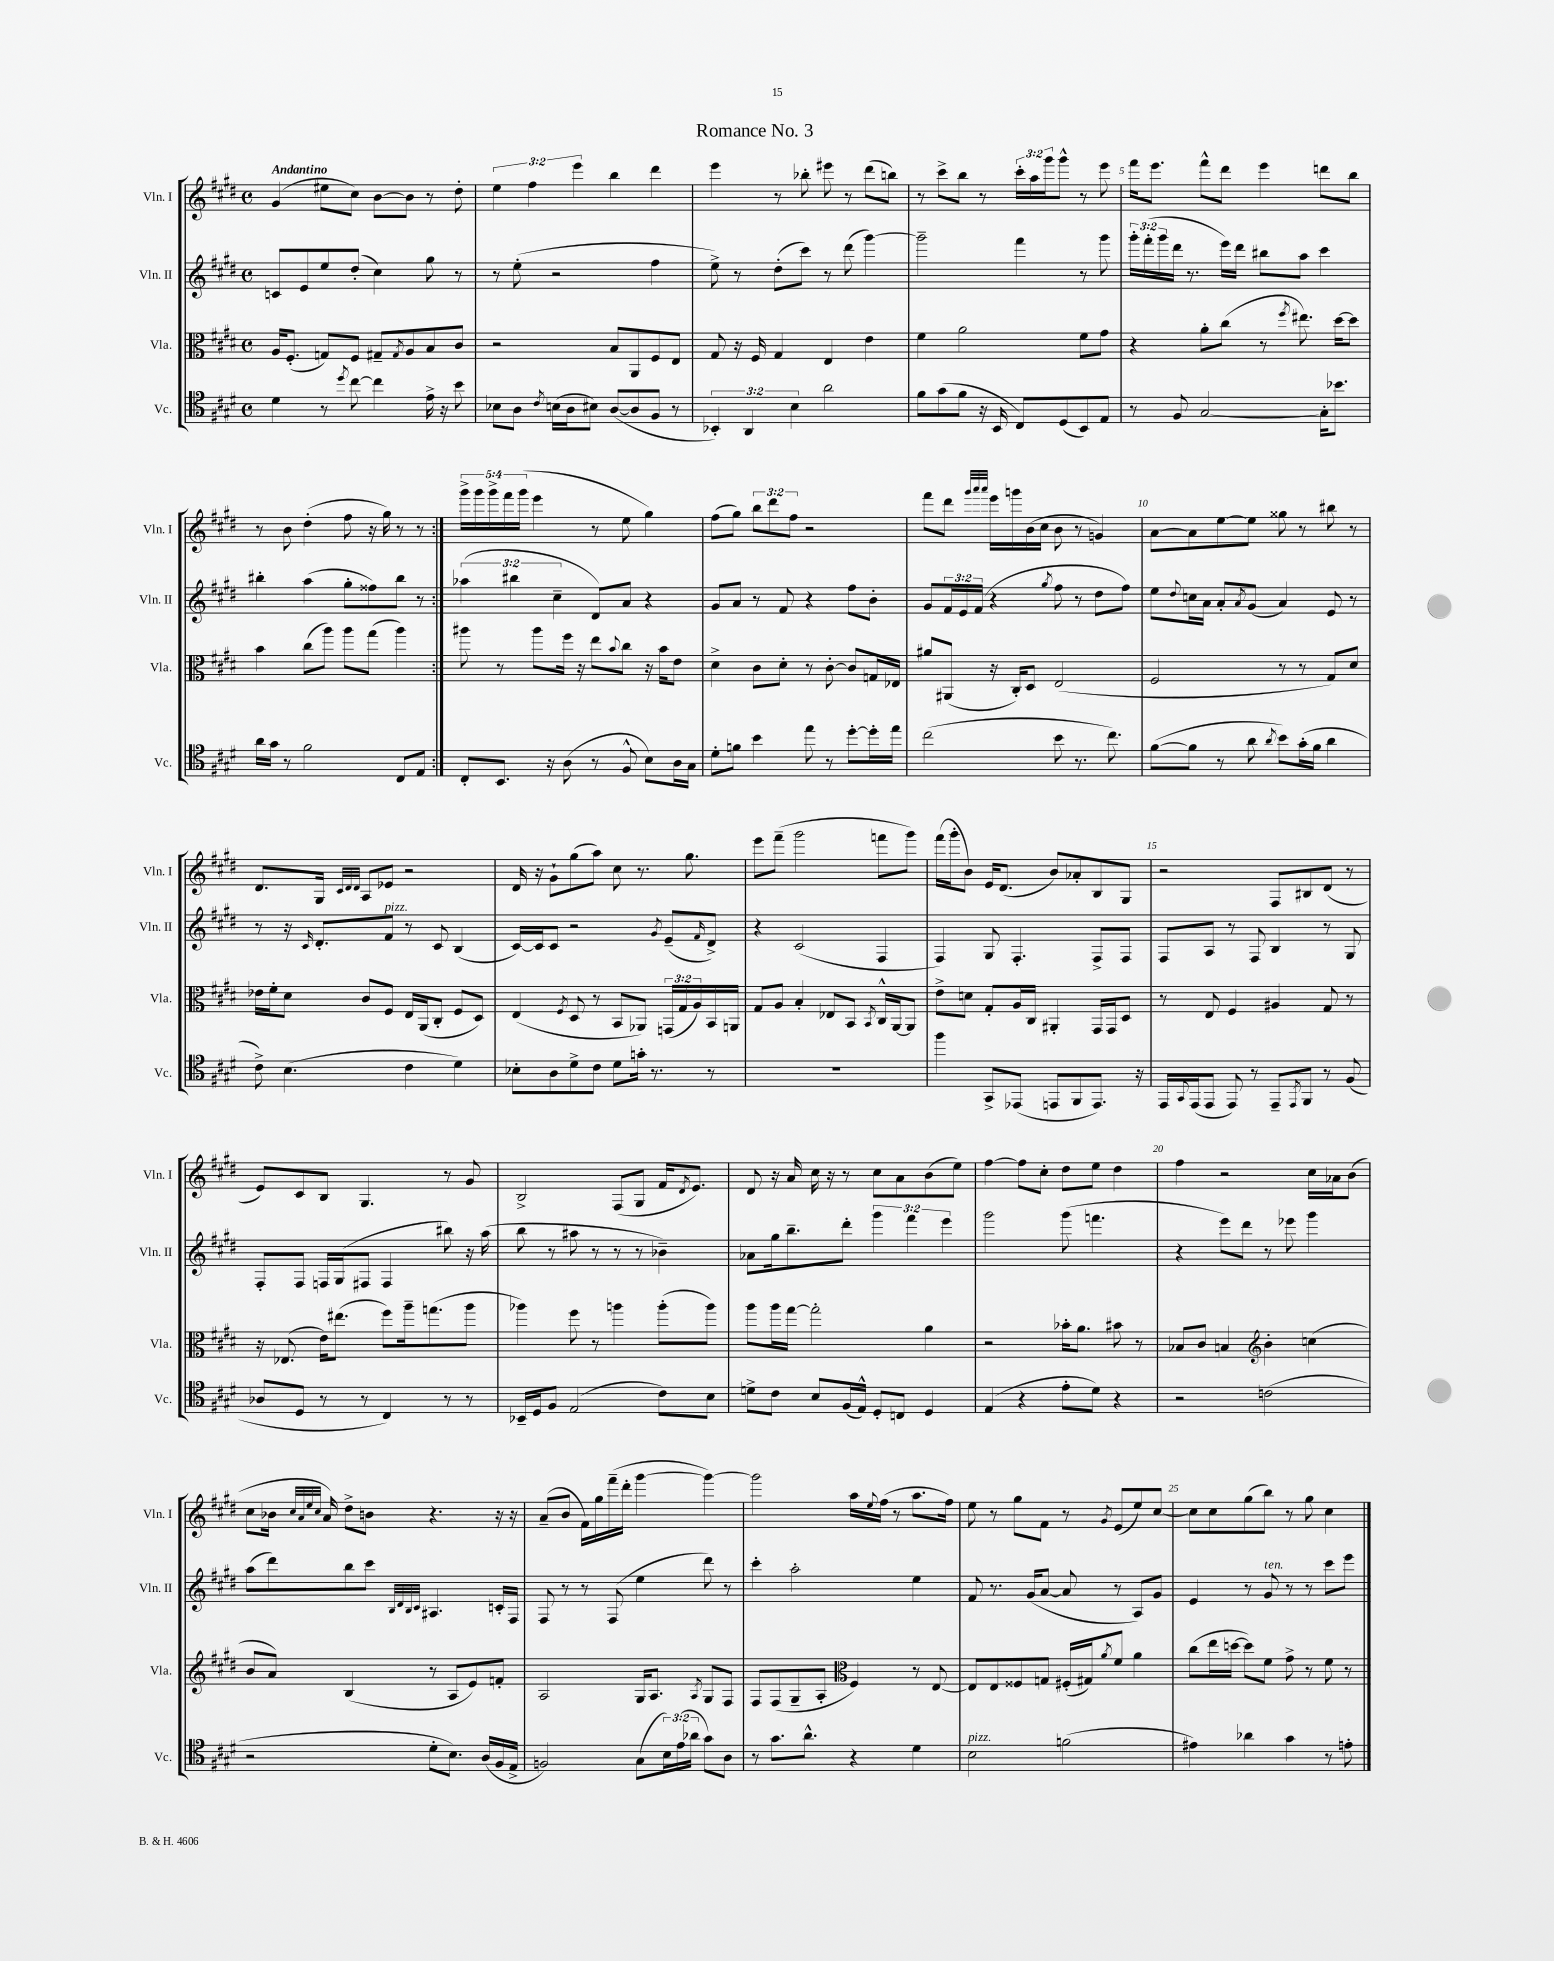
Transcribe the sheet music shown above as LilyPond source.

\header { title = "Romance No. 3" }
<<
\new StaffGroup <<
\new Staff = "s0" \with { instrumentName = "Vln. I" shortInstrumentName = "Vln. I" } {
    \clef treble \key e \major \defaultTimeSignature \time 4/4 \override Staff.TupletNumber.text = #tuplet-number::calc-fraction-text \tempo "Andantino"
    \repeat volta 2 { gis'4( eis''8 cis''8) b'8~ b'8 r8 dis''8-. |
    \tuplet 3/2 { e''4 fis''4 e'''4 } b''4 dis'''4 |
    e'''4 r8 bes''8-. eis'''8 r8 dis'''8( b''8) |
    r8 cis'''8-> b''8 r8 \tuplet 3/2 { cis'''16-. a''16 gis'''16 } gis'''8-^ r8 e'''8 |
    fis'''16 e'''8. fis'''8-^ dis'''8 e'''4 d'''8 b''8 |
    r8 b'8 dis''4-.( fis''8 r16 gis''16) r8 r8 | }
    \tuplet 5/4 { gis'''16-> gis'''16 gis'''16-> fis'''16 gis'''16( } e'''4 r8 e''8 gis''4) |
    fis''8( gis''8) \tuplet 3/2 { b''8 dis'''8 fis''8 } r2 |
    fis'''8 dis'''8 \grace { gis'''32 a'''32 a'''32 } e'''16 g'''16 b'16( cis''16 b'8 r8 g'4) |
    a'8~ a'8 e''8~ e''8 gisis''8 r8 bis''8 r8 |
    dis'8. gis16 \grace { cis'32 dis'32 dis'32 } a8 ees'8 r2 |
    dis'16 r16 gis'8-! gis''8( a''8) cis''8 r8. gis''8. |
    e'''8 fis'''8--( gis'''2 f'''8 gis'''8) |
    fis'''16( gis'''16-. b'8) e'16 dis'8.( b'8) aes'8-. b8 gis8 |
    r2 fis8 bis8 dis'8( r8 |
    e'8) cis'8 b8 gis4. r8 gis'8 |
    b2-> fis8( gis8 fis'16 \acciaccatura { dis'8 } e'8.) |
    dis'8 r16 a'16 cis''16 r16 r8 cis''8 a'8 b'8( e''8) |
    fis''4~ fis''8 cis''8-. dis''8 e''8 dis''4 |
    fis''4 r2 cis''16 aes'16 b'8( |
    cis''8 bes'16 \grace { cis''32 a'32 e''32 cis''32 } a'16) dis''8-> b'8 r4. r16 r16 |
    a'8--( b'8 fis'16) gis''16 fis'''16--( dis'''16-. gis'''4~ gis'''4~) |
    gis'''2 a''16 \appoggiatura { e''8 } fis''16( r8 a''8. fis''16) |
    e''8 r8 gis''8 fis'8 r8 \acciaccatura { gis'8 } e'8( e''8) cis''8~ |
    cis''8 cis''8 gis''8( b''8) r8 gis''8 cis''4 \bar "|." |
}
\new Staff = "s1" \with { instrumentName = "Vln. II" shortInstrumentName = "Vln. II" } {
    \clef treble \key e \major \defaultTimeSignature \time 4/4 \override Staff.TupletNumber.text = #tuplet-number::calc-fraction-text
    \repeat volta 2 { c'8 e'8 e''8 dis''8-.( cis''4) gis''8 r8 |
    r8 e''8-.( r2 fis''4 |
    e''8->) r8 dis''8-.( cis'''8) r8 dis'''8( gis'''4~) |
    gis'''2-- fis'''4 r8 gis'''8 |
    \tuplet 3/2 { gis'''16-. fis'''16-.( gis'''16 } dis'''16 r8. e'''16) dis'''16 bis''8 a''8 cis'''4 |
    bis''4-. a''4( gis''8-. fisis''8) bis''8 r8 | }
    \tuplet 3/2 { aes''4( bis''4 cis''4-- } dis'8) a'8 r4 |
    gis'8 a'8 r8 fis'8 r4 fis''8 b'8-. |
    gis'8 \tuplet 3/2 { fis'16 e'16 fis'16( } r4 \acciaccatura { gis''8 } fis''8 r8 dis''8 fis''8) |
    e''8 \appoggiatura { dis''8 } c''16 a'16 a'8-. \acciaccatura { a'8 } gis'8( a'4) e'8 r8 |
    r8 r16 \grace { cis'16 } dis'8.-. fis'8^\markup { \italic "pizz." } r8 cis'8 b4( |
    cis'16~) cis'16 cis'8 r2 \acciaccatura { gis'8 } e'8--( \grace { fis'16 } dis'8->) |
    r4 cis'2( fis4 |
    fis4) gis8 fis4.-. fis8-> fis8 |
    fis8 a8 r8 fis8 b4 r8 gis8 |
    fis8-. fis8 f16 gis16( fis8 fis4 bis''8) r16 a''16( |
    b''8 r8 ais''8 r8 r8 r8 bes'4--) |
    aes'8 gis''16 b''8.-- dis'''8-. \tuplet 3/2 { gis'''4 fis'''4 e'''4 } |
    gis'''2 gis'''8( f'''4. |
    r4 e'''8) dis'''8 r8 ees'''8 gis'''4 |
    a''8( dis'''8) b''8 cis'''8 \grace { b32 dis'32 b32 cis'32 } ais4. c'16-. fis16 |
    fis8 r8 r8 fis8( e''4 dis'''8) r8 |
    cis'''4-. a''2-. e''4 |
    fis'8 r8. gis'16( a'8~ a'8 r8 a8) gis'8 |
    e'4 r8 gis'8^\markup { \italic "ten." } r8 r8 cis'''8 e'''8 \bar "|." |
}
\new Staff = "s2" \with { instrumentName = "Vla." shortInstrumentName = "Vla." } {
    \clef alto \key e \major \defaultTimeSignature \time 4/4 \override Staff.TupletNumber.text = #tuplet-number::calc-fraction-text
    \repeat volta 2 { a16 fis8.-.( g8) fis8 gis8-- \acciaccatura { gis8 } a8 b8 cis'8 |
    r2 b8 a,8 fis8 e8 |
    gis8 r16 fis16 gis4 e4 e'4 |
    fis'4 a'2 fis'8 gis'8 |
    r4 a'8-. cis''8( r8 \acciaccatura { fis''8 } eis''8.) dis''16~ dis''8 |
    b'4 cis''8( a''8) a''8 gis''8( a''4) | }
    ais''8 r8 ais''8 fis''16 r16 e''8 \appoggiatura { b'8 } cis''8 r16 b'16 e'8 |
    dis'4-> cis'8 dis'8-. r8 cis'8~-. cis'8 g16 ees16 |
    ais'8 ais,8( r16 cis16-.) dis8 e2( |
    fis2 r8 r8 gis8) dis'8 |
    ees'16 fis'16-. dis'8 cis'8 fis8 e16 a,16( cis8-. fis8 dis8) |
    e4( \acciaccatura { fis8 } dis8 r8 b,8 aes,8) \tuplet 3/2 { g,16( gis16 a16) } b,16 a,16 |
    gis8 a8 b4-. ees8 b,8 \acciaccatura { b,8 } cis16-^ a,16~ a,8 |
    e'8-> d'8 gis8-. a16 cis16 ais,4-. gis,16 gis,16 dis8 |
    r8 e8 fis4 ais4 gis8 r8 |
    r16 ees8.( e'16) eis''8.( fis''8) a''16-- g''8.( a''8 |
    aes''4) fis''8 r8 a''4 a''8-.( a''8) |
    a''8 a''16 gis''16~ gis''2-. a'4 |
    r2 bes'16-. a'8. bis'8 r8 |
    bes8 cis'8 b4 \clef treble b'4-. c''4( |
    b'8 a'8) b4( r8 a8 e'8) f'8-. |
    a2 gis16 a8. \acciaccatura { a8 } gis8 fis8 |
    fis8 fis8( gis8-- a8-. \clef alto fis4) r8 e8~ |
    e8 e8 fisis8 g8 fis16-.( gis16) \acciaccatura { a'8 } fis'8 a'4 |
    cis''8( e''16 d''16~ d''8) fis'8 gis'8-> r8 fis'8 r8 \bar "|." |
}
\new Staff = "s3" \with { instrumentName = "Vc." shortInstrumentName = "Vc." } {
    \clef tenor \key e \major \defaultTimeSignature \time 4/4 \override Staff.TupletNumber.text = #tuplet-number::calc-fraction-text
    \repeat volta 2 { dis'4 r8 \acciaccatura { dis''8 } cis''8~ cis''4 e'16-> r16 b'8 |
    bes8 a8 \acciaccatura { cis'8 } b16( a16 bis8) a8~( a8 fis8 r8 |
    \tuplet 3/2 { bes,4-.) a,4 b4 } a'2 |
    fis'8 gis'8( fis'8 r16 b,16 cis8) dis8( b,8) e8 |
    r8 fis8 gis2~ gis16-. bes'8. |
    a'16 gis'16 r8 fis'2 cis8 e8 | }
    cis8-. b,8. r16 a8( r8 fis8-^ b8) a16 gis16 |
    dis'8-. f'8 b'4 e''8 r8 dis''8~-. dis''16-. e''16 |
    cis''2( b'8 r8. cis''8.) |
    fis'8~( fis'8 r8 a'8 \acciaccatura { a'8 } b'8) gis'16-.( fis'16 a'4 |
    cis'8->) b4.( cis'4 dis'4) |
    bes8-. a8 dis'8-> cis'8 dis'8 g'16-. r8. r8 |
    R1 |
    fis''4 gis,8-> ees,8( e,8 fis,8 e,8.) r16 |
    e,16 \appoggiatura { gis,8 } e,16( e,8 e,8) r8 e,8-- \acciaccatura { e,8 } fis,8 r8 fis8( |
    aes8 dis8 r8 r8 cis4) r8 r8 |
    bes,16-- dis16 fis8 e2( cis'8) b8 |
    d'8-> cis'8 b8 fis16( e16-^) dis8-. c8 dis4 |
    e4( r4 e'8-. dis'8) r4 |
    r2 c'2( |
    r2 dis'8-. b8.) a16( fis16 e16-> |
    f2) gis8( \tuplet 3/2 { b16) e'16( aes'16 } gis'8) a8 |
    r8 gis'8. a'8.-^ r4 dis'4 |
    b2^\markup { \italic "pizz." } f'2( |
    eis'4) aes'4 gis'4 r8 e'8-. \bar "|." |
}
>>
>>
\layout { \context { \Score \override BarNumber.break-visibility = ##(#f #t #t) barNumberVisibility = #(every-nth-bar-number-visible 5) } }
